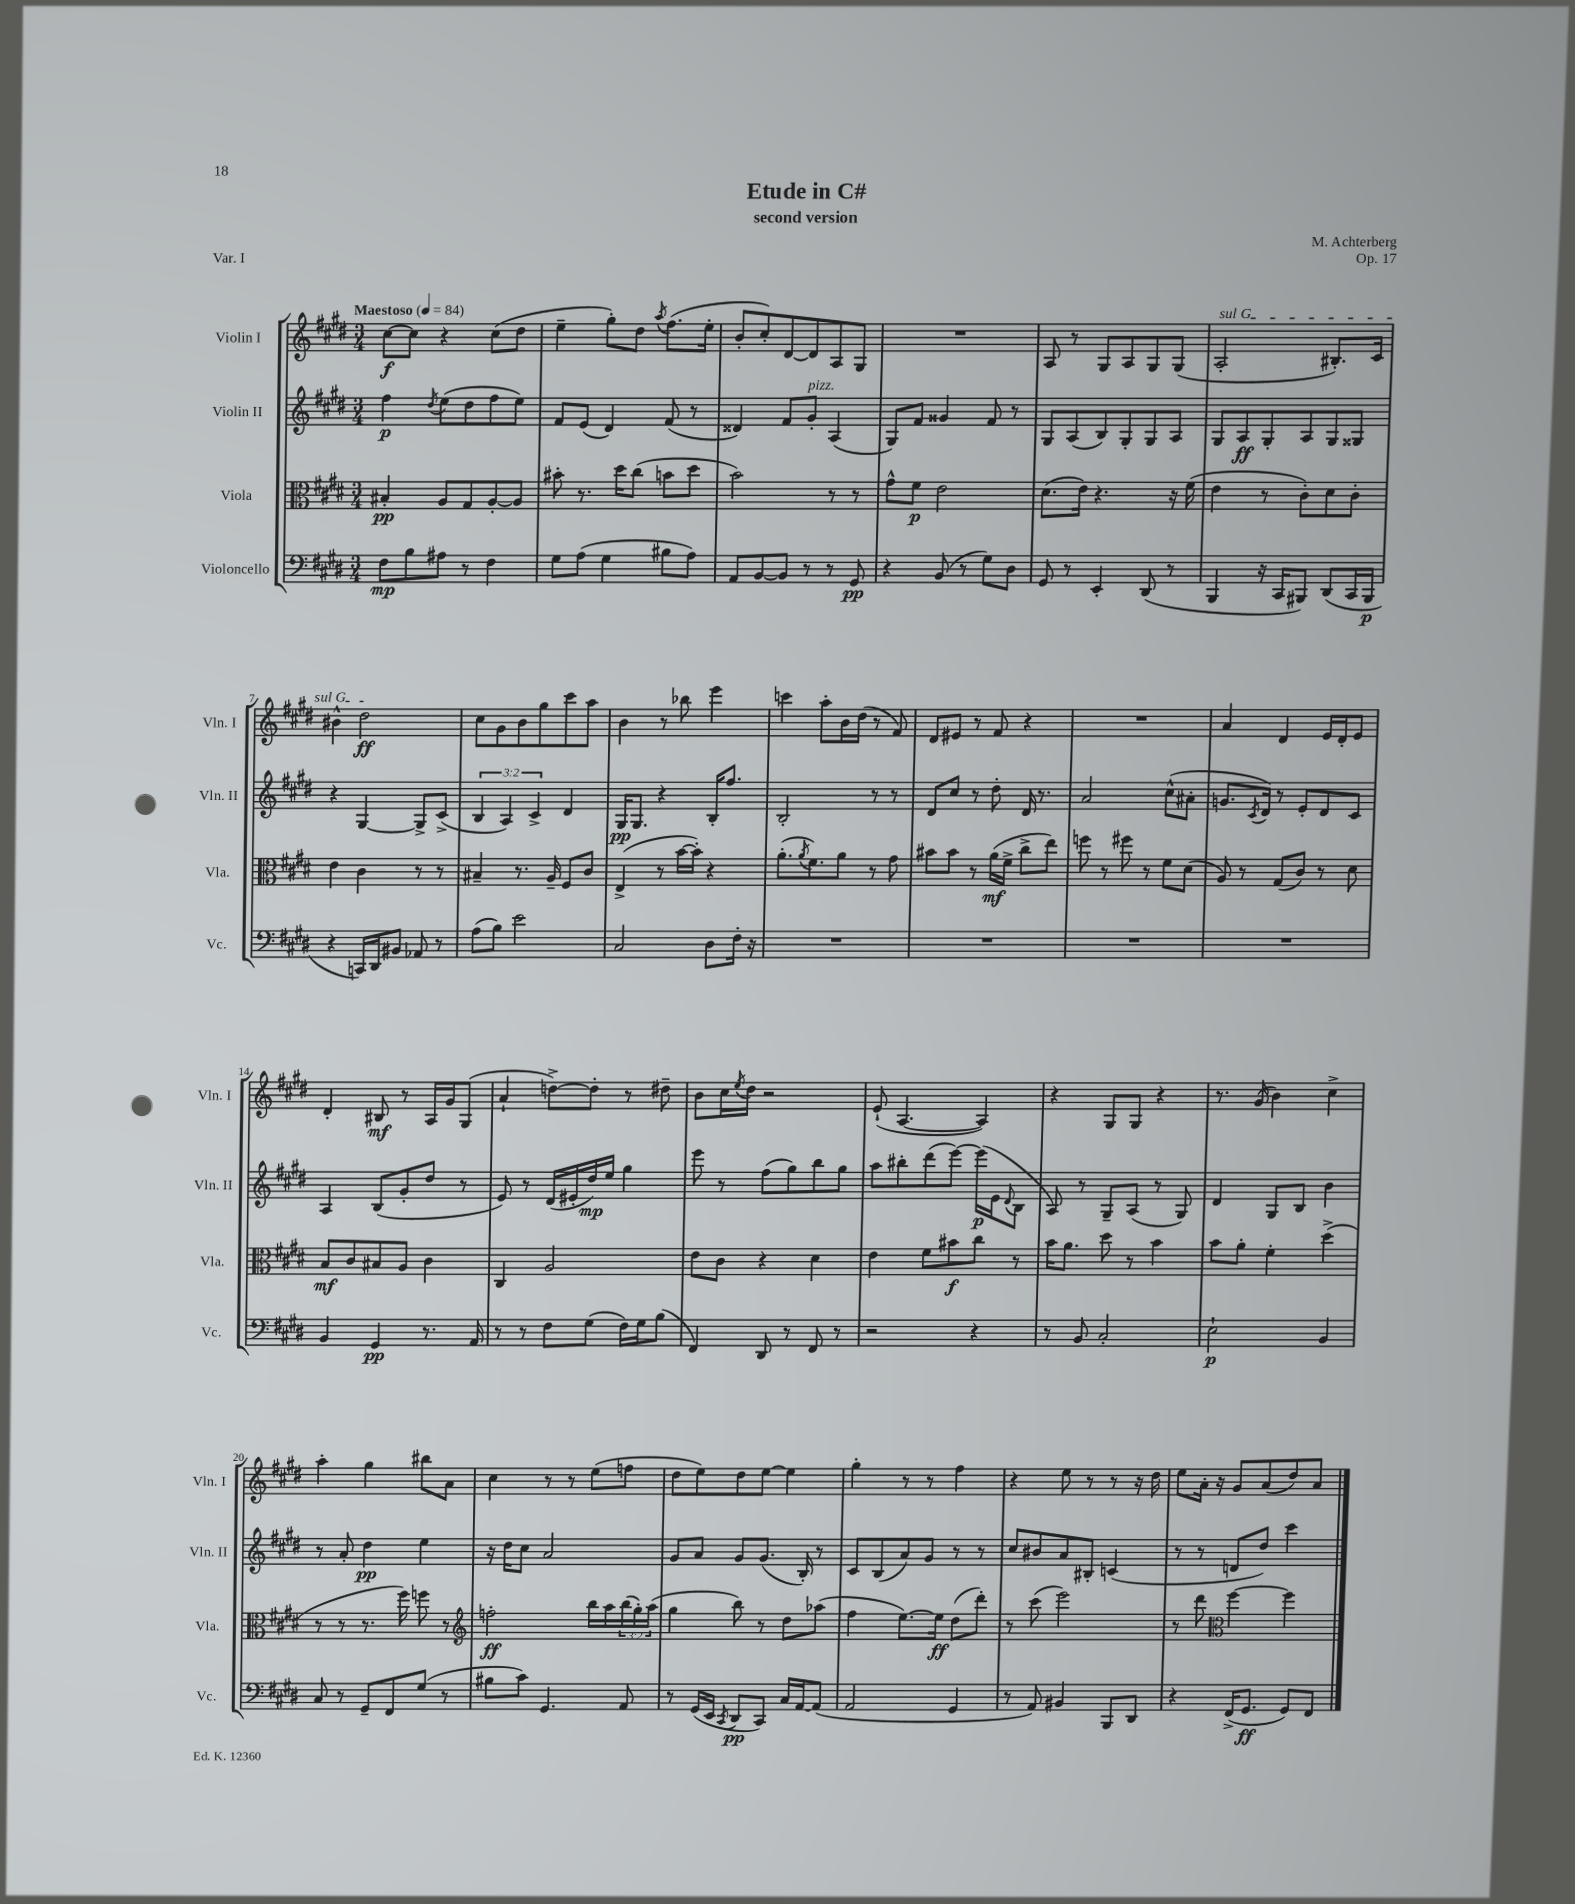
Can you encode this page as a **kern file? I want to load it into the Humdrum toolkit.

**kern	**dynam	**kern	**dynam	**kern	**dynam	**kern	**dynam
*part4	*part4	*part3	*part3	*part2	*part2	*part1	*part1
*staff4	*staff4	*staff3	*staff3	*staff2	*staff2	*staff1	*staff1
*I"Violoncello	*	*I"Viola	*	*I"Violin II	*	*I"Violin I	*
*I'Vc.	*	*I'Vla.	*	*I'Vln. II	*	*I'Vln. I	*
*clefF4	*	*clefC3	*	*clefG2	*	*clefG2	*
*k[f#c#g#d#]	*	*k[f#c#g#d#]	*	*k[f#c#g#d#]	*	*k[f#c#g#d#]	*
*M3/4	*	*M3/4	*	*M3/4	*	*M3/4	*
*MM84	*	*MM84	*	*MM84	*	*MM84	*
=1	=1	=1	=1	=1	=1	=1	=1
!	!	!	!	!	!	!LO:TX:a:B:t=Maestoso	!
8F#\L	mp	4B#X'/	pp	4ff#\	p	[8cc#\L	f
8B\	.	.	.	.	.	8cc#\J]	.
.	.	.	.	8qdd#/	.	.	.
8A#X\J	.	8A/L	.	(8ee\L	.	4r	.
8r	.	8G#/	.	8dd#\	.	.	.
4F#\	.	[8A'/	.	8ff#\	.	(8cc#\L	.
.	.	8A/J]	.	8ee\J)	.	8dd#\J	.
=2	=2	=2	=2	=2	=2	=2	=2
8G#\L	.	8b#X'\	.	8f#/L	.	4ee~\	.
(8A\J	.	8.r	.	(8e/J	.	.	.
4G#\	.	.	.	4d#/)	.	8gg#'\L)	.
.	.	16dd#\KL	.	.	.	.	.
.	.	(8cc#\J	.	.	.	8dd#\J	.
.	.	.	.	.	.	8qaa/	.
8B#X\L	.	8bn\L	.	(8f#/	.	(8.ff#\L	.
8A\J)	.	8dd#\J	.	8r	.	.	.
.	.	.	.	.	.	16ee'\Jk	.
=3	=3	=3	=3	=3	=3	=3	=3
8AA/L	.	2b\)	.	4d##X/)	.	8b'/L	.
[8BB/	.	.	.	.	.	8cc#'/)	.
8BB/J]	.	.	.	8f#/L	.	[8d#/	.
!	!	!	!	!LO:TX:a:i:t=pizz.	!	!	!
8r	.	.	.	8g#'/J	.	8d#/]	.
8r	.	8r	.	(4A/	.	8A/	.
8GG#/	pp	8r	.	.	.	8G#/J	.
=4	=4	=4	=4	=4	=4	=4	=4
4r	.	8g#^^\L	.	8G#/L)	.	2.r	.
.	.	8f#\J	p	8f#/J	.	.	.
(8BB/	.	2e\	.	4g##X/	.	.	.
8r	.	.	.	.	.	.	.
8G#\L)	.	.	.	8f#/	.	.	.
8D#\J	.	.	.	8r	.	.	.
=5	=5	=5	=5	=5	=5	=5	=5
8GG#/	.	(8.d#\L	.	8G#/L	.	8A/	.
8r	.	.	.	(8A/	.	8r	.
.	.	16e\Jk)	.	.	.	.	.
4EE'/	.	4.r	.	8B/)	.	8G#/L	.
.	.	.	.	8G#'/	.	8A/	.
(8DD#/	.	.	.	8G#/	.	8G#/	.
8r	.	16r	.	8A/J	.	(8G#/J	.
.	.	(16f#\	.	.	.	.	.
=6	=6	=6	=6	=6	=6	=6	=6
!	!	!	!	!	!	!LO:TX:a:i:t=sul G	!
4BBB/	.	4e\	.	8G#/L	.	2A'/	.
.	.	.	.	8A/	ff	.	.
16r	.	8r	.	8G#'/	.	.	.
16CC#/KL	.	.	.	.	.	.	.
8BBB#X/J)	.	8c#'\L)	.	8A/	.	.	.
(8DD#/L	.	8d#\	.	8G#/	.	8.B#X'/L)	.
16CC#/L	.	8c#'\J	.	8G##X/J	.	.	.
16BBB#/JJ	p	.	.	.	.	16c#/Jk	.
!!LO:LB:g=z
=7	=7	=7	=7	=7	=7	=7	=7
4r	.	4e\	.	4r	.	4b#X^^\	.
16CCn/LL)	.	4c#\	.	[4G#/	.	2dd#\	ff
16DD#/J	.	.	.	.	.	.	.
8BB#X/J	.	.	.	.	.	.	.
8AA-X/	.	8r	.	8G#^/L]	.	.	.
8r	.	8r	.	(8c#^/J	.	.	.
=8	=8	=8	=8	=8	=8	=8	=8
(8A\L	.	4B#X~/	.	6B/	.	8cc#\L	.
8B\J)	.	.	.	.	.	8g#\	.
.	.	.	.	6A/)	.	.	.
2e\	.	8.r	.	.	.	8b\	.
.	.	.	.	6c#^/	.	.	.
.	.	.	.	.	.	8gg#\	.
.	.	16A~/	.	.	.	.	.
.	.	8F#/L	.	4d#/	.	8ccc#\	.
.	.	8c#/J	.	.	.	8aa\J	.
=9	=9	=9	=9	=9	=9	=9	=9
2C#/	.	(4E^/	.	16G#/KL	pp	4b\	.
.	.	.	.	8.G#/J	.	.	.
.	.	8r	.	4r	.	8r	.
.	.	[16b\LL	.	.	.	8bb-X\	.
.	.	16b'\JJ])	.	.	.	.	.
8D#\L	.	4r	.	16B'/KL	.	4eee\	.
.	.	.	.	8.ff#/J	.	.	.
16F#'\Jk	.	.	.	.	.	.	.
16r	.	.	.	.	.	.	.
=10	=10	=10	=10	=10	=10	=10	=10
2.r	.	(8.a'\L	.	2B'/	.	4cccn\	.
.	.	8qa/	.	.	.	.	.
.	.	8.f#\)	.	.	.	.	.
.	.	.	.	.	.	8aa'\L	.
.	.	8a\J	.	.	.	16b\L	.
.	.	.	.	.	.	(16dd#\JJ	.
.	.	8r	.	8r	.	8r	.
.	.	8g#\	.	8r	.	8f#/)	.
=11	=11	=11	=11	=11	=11	=11	=11
2.r	.	8b#X\L	.	8d#/L	.	8d#/L	.
.	.	8b#\J	.	8cc#/J	.	8e#X/J	.
.	.	8r	.	8r	.	8r	.
.	.	(16a\LL	mf	8dd#'\	.	8f#/	.
.	.	16f#^\JJ	.	.	.	.	.
.	.	8cc#^\L	.	16d#/	.	4r	.
.	.	.	.	8.r	.	.	.
.	.	8ee\J)	.	.	.	.	.
=12	=12	=12	=12	=12	=12	=12	=12
2.r	.	8ffn\	.	2a/	.	2.r	.
.	.	8r	.	.	.	.	.
.	.	8ff#X\	.	.	.	.	.
.	.	8r	.	.	.	.	.
.	.	8f#\L	.	(8cc#^^\L	.	.	.
.	.	(8d#\J	.	8a#X'\J	.	.	.
=13	=13	=13	=13	=13	=13	=13	=13
2.r	.	8A/)	.	8.gn/L	.	4a/	.
.	.	8r	.	.	.	.	.
.	.	.	.	8qc#/	.	.	.
.	.	.	.	16d#/Jk)	.	.	.
.	.	(8G#/L	.	8r	.	4d#/	.
.	.	8c#/J)	.	8e'/L	.	.	.
.	.	8r	.	8d#/	.	16e/LL	.
.	.	.	.	.	.	16d#'/J	.
.	.	8d#\	.	8c#/J	.	8e/J	.
!!LO:LB:g=z
=14	=14	=14	=14	=14	=14	=14	=14
4BB/	.	8B/L	mf	4A/	.	4d#'/	.
.	.	8c#/	.	.	.	.	.
4GG#/	pp	8B#X/	.	(8B/L	.	8B#X/	mf
.	.	8A/J	.	8g#'/	.	8r	.
8.r	.	4c#\	.	8dd#/J	.	16A/LL	.
.	.	.	.	.	.	16g#/J	.
.	.	.	.	8r	.	(8G#/J	.
16AA/	.	.	.	.	.	.	.
=15	=15	=15	=15	=15	=15	=15	=15
8r	.	4C#/	.	8e/)	.	4a`/	.
8r	.	.	.	8r	.	.	.
8F#\L	.	2A/	.	(16d#/LL	.	[8ddn^\L)	.
.	.	.	.	16e#X'/	.	.	.
(8G#\J	.	.	.	16dd#/)	mp	8dd'\J]	.
.	.	.	.	16ee/JJ	.	.	.
16F#\LL)	.	.	.	4gg#\	.	8r	.
16G#\J	.	.	.	.	.	.	.
(8B\J	.	.	.	.	.	8dd#X~\	.
=16	=16	=16	=16	=16	=16	=16	=16
4FF#/)	.	8e\L	.	8eee\	.	8b\L	.
.	.	8c#\J	.	8r	.	16cc#\L	.
.	.	.	.	.	.	8qee/	.
.	.	.	.	.	.	16dd#\JJ	.
8DD#/	.	4r	.	(8ff#\L	.	2r	.
8r	.	.	.	8gg#\)	.	.	.
8FF#/	.	4d#\	.	8bb\	.	.	.
8r	.	.	.	8gg#\J	.	.	.
=17	=17	=17	=17	=17	=17	=17	=17
2r	.	4e\	.	8aa\L	.	(8e`/	.
.	.	.	.	8bb#X'\	.	[4.A/	.
.	.	8f#\L	.	(8ddd#\	.	.	.
.	.	8b#X\	f	[8eee\J)	.	.	.
4r	.	8cc#\J	.	(16eee\LL]	p	4A/])	.
.	.	.	.	16e\J	.	.	.
.	.	.	.	8qqd#/	.	.	.
.	.	8r	.	8B\J	.	.	.
=18	=18	=18	=18	=18	=18	=18	=18
8r	.	16b\KL	.	8A/)	.	4r	.
.	.	8.a\J	.	.	.	.	.
8BB/	.	.	.	8r	.	.	.
2C#'/	.	8dd#\	.	8G#~/L	.	8G#/L	.
.	.	8r	.	(8A/J	.	8G#/J	.
.	.	4b\	.	8r	.	4r	.
.	.	.	.	8G#/)	.	.	.
=19	=19	=19	=19	=19	=19	=19	=19
2E`\	p	8b\L	.	4d#/	.	8.r	.
.	.	8a'\J	.	.	.	.	.
.	.	.	.	.	.	(16g#/	.
.	.	4f#'\	.	8G#/L	.	4b\)	.
.	.	.	.	8B/J	.	.	.
4BB/	.	(4dd#^\	.	4b\	.	4cc#^\	.
!!LO:LB:g=z
=20	=20	=20	=20	=20	=20	=20	=20
8C#/	.	8r	.	8r	.	4aa'\	.
8r	.	8r	.	8a'/	.	.	.
8GG#~/L	.	8.r	.	4dd#\	pp	4gg#\	.
8FF#/	.	.	.	.	.	.	.
.	.	16ff#\)	.	.	.	.	.
(8G#/J	.	8ffn\	.	4ee\	.	8bb#X\L	.
8r	.	8r	.	.	.	8a\J	.
=21	=21	=21	=21	=21	=21	=21	=21
*	*	*clefG2	*	*	*	*	*
8B#X\L	.	2ffn'\	ff	16r	.	4cc#\	.
.	.	.	.	16dd#\KL	.	.	.
8c#\J)	.	.	.	8cc#\J	.	.	.
4.GG#/	.	.	.	2a/	.	8r	.
.	.	.	.	.	.	8r	.
.	.	16bb\LL	.	.	.	(8ee\L	.
.	.	16aa\	.	.	.	.	.
8AA/	.	(24bb\	.	.	.	8ffn\J	.
.	.	24gg#'\)	.	.	.	.	.
.	.	(24aa\JJ	.	.	.	.	.
=22	=22	=22	=22	=22	=22	=22	=22
8r	.	4gg#\	.	8g#/L	.	8dd#\L	.
(16GG#/LL	.	.	.	8a/J	.	8ee\)	.
16EE/JJ	.	.	.	.	.	.	.
8qCC#/	.	.	.	.	.	.	.
8DD#/L	pp	8bb\)	.	8g#/L	.	8dd#\	.
8CC#/J)	.	8r	.	(8.g#/J	.	[8ee\J	.
16C#/LL	.	8dd#\L	.	.	.	4ee\]	.
[16AA/J	.	.	.	16B'/)	.	.	.
(8AA/J]	.	(8aa-X\J	.	8r	.	.	.
=23	=23	=23	=23	=23	=23	=23	=23
2AA/	.	4ff#\	.	8c#/L	.	4gg#'\	.
.	.	.	.	(8B/	.	.	.
.	.	[8.ee\L)	.	8a/)	.	8r	.
.	.	.	.	8g#/J	.	8r	.
.	.	16ee\Jk]	ff	.	.	.	.
4GG#/	.	(8dd#\L	.	8r	.	4ff#\	.
.	.	8ddd#'\J)	.	8r	.	.	.
=24	=24	=24	=24	=24	=24	=24	=24
8r	.	8r	.	8cc#/L	.	4r	.
8AA/)	.	(8ccc#\	.	8b#X/	.	.	.
4BB#X/	.	2eee\)	.	8a/	.	8ee\	.
.	.	.	.	8B#X'/J	.	8r	.
8BBB/L	.	.	.	(4cn/	.	8r	.
8DD#/J	.	.	.	.	.	16r	.
.	.	.	.	.	.	16dd#\	.
=25	=25	=25	=25	=25	=25	=25	=25
4r	.	8r	.	8r	.	8ee\L	.
.	.	8ddd#\	.	8r	.	16a'\Jk	.
.	.	.	.	.	.	16r	.
*	*	*clefC3	*	*	*	*	*
(16FF#^/KL	.	[4ff#\	.	8dn/L	.	8g#/L	.
8.GG#/J	ff	.	.	.	.	.	.
.	.	.	.	8dd#/J)	.	(8a/	.
8GG#/L)	.	4ff#\]	.	4ccc#\	.	8dd#/)	.
8FF#/J	.	.	.	.	.	8a/J	.
==	==	==	==	==	==	==	==
*-	*-	*-	*-	*-	*-	*-	*-
